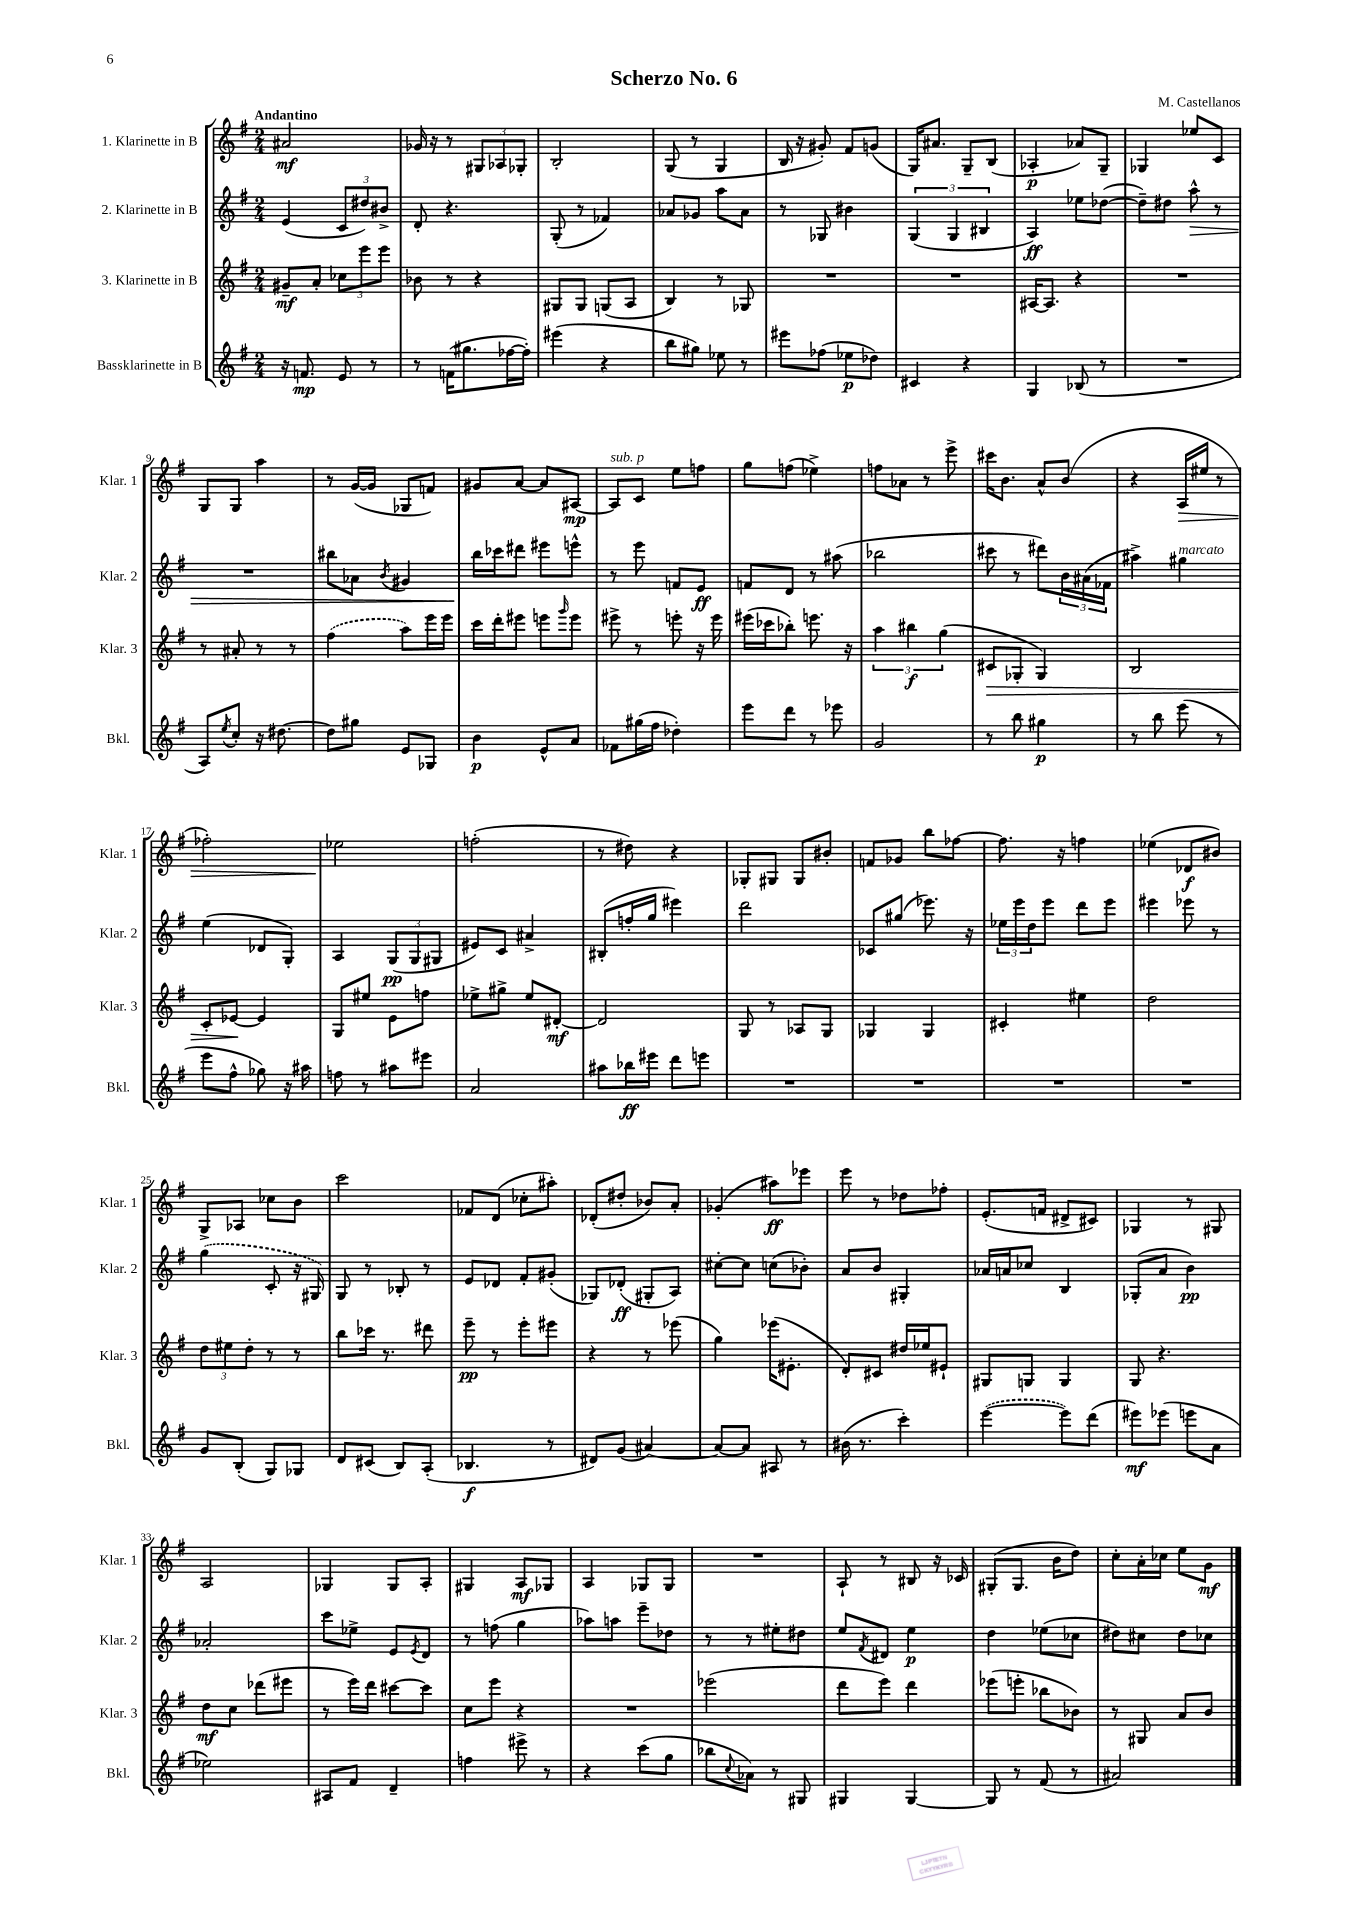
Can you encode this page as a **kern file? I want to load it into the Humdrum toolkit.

**kern	**dynam	**kern	**dynam	**kern	**dynam	**kern	**dynam
*part4	*part4	*part3	*part3	*part2	*part2	*part1	*part1
*staff4	*staff4	*staff3	*staff3	*staff2	*staff2	*staff1	*staff1
*I"Bassklarinette in B	*	*I"3. Klarinette in B	*	*I"2. Klarinette in B	*	*I"1. Klarinette in B	*
*I'Bkl.	*	*I'Klar. 3	*	*I'Klar. 2	*	*I'Klar. 1	*
*clefG2	*	*clefG2	*	*clefG2	*	*clefG2	*
*k[f#]	*	*k[f#]	*	*k[f#]	*	*k[f#]	*
*M2/4	*	*M2/4	*	*M2/4	*	*M2/4	*
=1	=1	=1	=1	=1	=1	=1	=1
!	!	!	!	!	!	!LO:TX:a:B:t=Andantino	!
16r	.	8g#X~/L	mf	(4e/	.	2a#X/	mf
8.fn/	mp	.	.	.	.	.	.
.	.	8a'/J	.	.	.	.	.
8e/	.	12cc-X\L	.	12c/L	.	.	.
.	.	12eee\	.	12dd#X/)	.	.	.
8r	.	.	.	.	.	.	.
.	.	12eee\J	.	12b#X^/J	.	.	.
=2	=2	=2	=2	=2	=2	=2	=2
8r	.	8b-X\	.	8d'/	.	16g-X/	.
.	.	.	.	.	.	16r	.
(16fn\KL	.	8r	.	4.r	.	8r	.
8.gg#X\	.	.	.	.	.	.	.
.	.	4r	.	.	.	12G#X/L	.
.	.	.	.	.	.	12A-X/	.
[16ff-X\L	.	.	.	.	.	.	.
.	.	.	.	.	.	12G-X'/J	.
16ff-'\JJ])	.	.	.	.	.	.	.
=3	=3	=3	=3	=3	=3	=3	=3
(4eee#X\	.	8G#X/L	.	(8G'/	.	2B'/	.
.	.	8G#/J	.	8r	.	.	.
4r	.	(8Gn/L	.	4f-X/)	.	.	.
.	.	8A/J	.	.	.	.	.
=4	=4	=4	=4	=4	=4	=4	=4
8bb\L	.	4B/)	.	8a-X/L	.	(8G/	.
8gg#X\J)	.	.	.	8g-X/J	.	8r	.
8ee-X\	.	8r	.	8aa\L	.	4G/	.
8r	.	8G-X/	.	8a-\J	.	.	.
=5	=5	=5	=5	=5	=5	=5	=5
8eee#X\L	.	2r	.	8r	.	16B/	.
.	.	.	.	.	.	16r	.
(8ff-X\J	.	.	.	8G-X/	.	8g#X'/)	.
8ee-X\L	p	.	.	4b#X\	.	8f#/L	.
8dd-X\J)	.	.	.	.	.	(8gn/J	.
=6	=6	=6	=6	=6	=6	=6	=6
4c#X/	.	2r	.	(6G/	.	16G/KL)	.
.	.	.	.	.	.	8.a#X/J	.
.	.	.	.	6G/	.	.	.
4r	.	.	.	.	.	8G~/L	.
.	.	.	.	6B#X/	.	.	.
.	.	.	.	.	.	(8B/J	.
=7	=7	=7	=7	=7	=7	=7	=7
4G/	.	[16A#X/KL	.	4A/)	ff	4A-X'/	p
.	.	8.A#/J]	.	.	.	.	.
(8B-X/	.	4r	.	8ee-X\L	.	8a-X/L)	.
8r	.	.	.	([8dd-X\J	.	8G~/J	.
=8	=8	=8	=8	=8	=8	=8	=8
2r	.	2r	.	8dd-~\L])	.	4G-X/	.
.	.	.	.	8dd#X\J	.	.	.
!	!	!	!	!	!LO:HP:b	!	!
.	.	.	.	8aa^^\	>	8ee-X/L	.
.	.	.	.	8r	.	8c/J	.
!!LO:LB:g=z
=9	=9	=9	=9	=9	=9	=9	=9
8A/L)	.	8r	.	2r	.	8G/L	.
8qee/	.	.	.	.	.	.	.
8cc'/J	.	8a#X'/	.	.	.	8G/J	.
16r	.	8r	.	.	.	4aa\	.
[8.dd#X\	.	.	.	.	.	.	.
.	.	8r	.	.	.	.	.
=10	=10	=10	=10	=10	=10	=10	=10
8dd#\L]	.	(4ff#\	.	8bb#X\L	.	8r	.
8gg#X\J	.	.	.	8a-X\J	.	([16g/LL	.
.	.	.	.	.	.	16g/JJ]	.
.	.	.	.	8qb/	.	.	.
8e/L	.	8aa\L)	.	4g#X/	.	8G-X/L	.
8G-X/J	.	16eee\L	.	.	.	8fn/J)	.
.	.	16eee\JJ	.	.	.	.	.
=11	=11	=11	=11	=11	=11	=11	=11
4b\	p	16ccc\LL	.	16bb\LL	.	8g#X/L	.
.	.	16ddd'\J	.	16ccc-X\J	]	.	.
.	.	8eee#X\J	.	8ddd#X\J	.	[8a/J	.
8e^^/L	.	8eeen\L	.	8eee#X\L	.	8a/L]	.
.	.	16qqggg/	.	.	.	.	.
8a/J	.	8eee\J	.	8eeen^^\J	.	[8A#X/J	mp
=12	=12	=12	=12	=12	=12	=12	=12
!	!	!	!	!	!	!LO:TX:a:i:t=sub. p	!
8f-X\L	.	8eee#X^\	.	8r	.	8A#/L]	.
(16gg#X\L	.	8r	.	8eee\	.	8c/J	.
16ff#\JJ	.	.	.	.	.	.	.
4dd-X'\)	.	8eeen'\	.	8fn/L	.	8ee\L	.
.	.	16r	.	8e/J	ff	8ffn\J	.
.	.	16eee\	.	.	.	.	.
=13	=13	=13	=13	=13	=13	=13	=13
8eee\L	.	(16eee#X\LL	.	8fn/L	.	8gg\L	.
.	.	16ccc-X\J	.	.	.	.	.
8ddd\J	.	8bb-X'\J)	.	8d/J	.	(8ffn\J	.
8r	.	8.eeen\	.	8r	.	4ee-X^\)	.
8eee-X\	.	.	.	(8aa#X\	.	.	.
.	.	16r	.	.	.	.	.
=14	=14	=14	=14	=14	=14	=14	=14
2g/	.	6aa\	.	2bb-X\	.	8ffn\L	.
.	.	.	.	.	.	8a-X\J	.
.	.	6bb#X\	f	.	.	.	.
.	.	.	.	.	.	8r	.
.	.	(6gg\	.	.	.	.	.
.	.	.	.	.	.	8eee^\	.
=15	=15	=15	=15	=15	=15	=15	=15
!	!	!	!LO:HP:b	!	!	!	!
8r	.	8c#X/L	>	8ccc#X\	.	16ccc#X\KL	.
.	.	.	.	.	.	8.b\J	.
8bb\	.	8G-X'/J	.	8r	.	.	.
4gg#X\	p	4G-/)	.	8ddd#X\L)	.	8a^^/L	.
.	.	.	.	24b\L	.	(8b/J	.
.	.	.	.	(24a#X\	.	.	.
.	.	.	.	24f-X\JJ	.	.	.
=16	=16	=16	=16	=16	=16	=16	=16
8r	.	2B/	.	4aa#X^\)	.	4r	.
8bb\	.	.	.	.	.	.	.
!	!	!	!	!LO:TX:a:i:t=marcato	!	!	!
!	!	!	!	!	!	!	!LO:HP:b
(8eee\	.	.	.	4gg#X\	.	16A/LL	>
.	.	.	.	.	.	16ee#X/JJ	.
8r	.	.	.	.	.	8r	.
!!LO:LB:g=z
=17	=17	=17	=17	=17	=17	=17	=17
8eee\L	.	8c'/L	.	(4ee\	.	2ff-X'\)	.
8ff#^^\J	.	[8e-X/J	.	.	.	.	.
8gg-X\)	.	4e-/]	]	8d-X/L	.	.	.
16r	.	.	.	8G'/J)	.	.	.
16aa#X\	.	.	.	.	.	.	.
=18	=18	=18	=18	=18	=18	=18	=18
8ffn\	.	8G/L	.	4A/	.	2ee-X\	.
8r	.	8ee#X/J	.	.	.	.	.
8aa#X\L	.	8e\L	.	(12G/L	pp	.	.
.	.	.	.	12G/	.	.	.
8eee#X\J	.	8ffn\J	.	.	.	.	.
.	.	.	.	12G#X/J	.	.	.
.	.	.	.	.	.	.	]
=19	=19	=19	=19	=19	=19	=19	=19
2a/	.	8ee-X^\L	.	8e#X/L)	.	(2ffn'\	.
.	.	8gg#X^\J	.	8c/J	.	.	.
.	.	8ee-/L	.	4a#X^/	.	.	.
.	.	[8d#X'/J	mf	.	.	.	.
=20	=20	=20	=20	=20	=20	=20	=20
8aa#X\L	.	2d#/]	.	(8B#X'/L	.	8r	.
16bb-X\L	ff	.	.	16ffn'/L	.	8dd#X\)	.
16eee#X\JJ	.	.	.	16gg/JJ	.	.	.
8ddd\L	.	.	.	4eee#X\)	.	4r	.
8eeen\J	.	.	.	.	.	.	.
=21	=21	=21	=21	=21	=21	=21	=21
2r	.	8G/	.	2ddd\	.	8G-X'/L	.
.	.	8r	.	.	.	8G#X/J	.
.	.	8A-X/L	.	.	.	8G#/L	.
.	.	8G/J	.	.	.	8b#X'/J	.
=22	=22	=22	=22	=22	=22	=22	=22
2r	.	4G-X/	.	8c-X/L	.	8fn/L	.
.	.	.	.	(8gg#X/J	.	8g-X/J	.
.	.	4G-/	.	8.eee-X\)	.	8bb\L	.
.	.	.	.	.	.	[8ff-X\J	.
.	.	.	.	16r	.	.	.
=23	=23	=23	=23	=23	=23	=23	=23
2r	.	4c#X'/	.	24ee-X\LL	.	8.ff-\]	.
.	.	.	.	24eee\	.	.	.
.	.	.	.	24dd\J	.	.	.
.	.	.	.	8eee\J	.	.	.
.	.	.	.	.	.	16r	.
.	.	4ee#X\	.	8ddd\L	.	4ffn\	.
.	.	.	.	8eee\J	.	.	.
=24	=24	=24	=24	=24	=24	=24	=24
2r	.	2dd\	.	4eee#X\	.	(4ee-X\	.
.	.	.	.	8eee-X\	.	8d-X/L	f
.	.	.	.	8r	.	8b#X/J)	.
!!LO:LB:g=z
=25	=25	=25	=25	=25	=25	=25	=25
8g/L	.	12dd\L	.	(4gg\	.	8G^/L	.
.	.	12ee#X\	.	.	.	.	.
(8B'/J	.	.	.	.	.	8A-X/J	.
.	.	12dd'\J	.	.	.	.	.
8G/L)	.	8r	.	8c'/	.	8cc-X\L	.
8G-X/J	.	8r	.	16r	.	8b\J	.
.	.	.	.	16G#X/)	.	.	.
=26	=26	=26	=26	=26	=26	=26	=26
8d/L	.	8bb\L	.	8G/	.	2ccc\	.
(8c#X/J	.	16ccc-X\Jk	.	8r	.	.	.
.	.	8.r	.	.	.	.	.
8B/L)	.	.	.	8B-X'/	.	.	.
(8A'/J	.	8ddd#X\	.	8r	.	.	.
=27	=27	=27	=27	=27	=27	=27	=27
4.B-X/	f	8eee~\	pp	8e/L	.	8f-X/L	.
.	.	8r	.	8d-X/J	.	(8d/J	.
.	.	8eee'\L	.	8f#'/L	.	8cc-X'\L	.
8r	.	8eee#X\J	.	(8g#X'/J	.	8aa#X'\J)	.
=28	=28	=28	=28	=28	=28	=28	=28
8d#X/L)	.	4r	.	8G-X/L)	.	(8d-X'/L	.
(8g/J	.	.	.	(8d-X'/J	ff	8dd#X'/J	.
[4a#X/)	.	8r	.	8G#X'/L	.	8b-X/L)	.
.	.	(8eee-X\	.	8A/J)	.	8a'/J	.
=29	=29	=29	=29	=29	=29	=29	=29
8a#/L_	.	4gg\)	.	[8cc#X'\L	.	(4g-X'/	.
8a#/J]	.	.	.	8cc#\J]	.	.	.
8A#X/	.	(16eee-X\KL	.	(8ccn\L	.	8aa#X\L)	ff
.	.	8.e#X'\J	.	.	.	.	.
8r	.	.	.	8b-X'\J)	.	8eee-X\J	.
=30	=30	=30	=30	=30	=30	=30	=30
(16b#X\	.	8d'/L)	.	8a/L	.	8eee\	.
8.r	.	.	.	.	.	.	.
.	.	8c#X/J	.	8b/J	.	8r	.
4ccc'\)	.	16dd#X/LL	.	4G#X'/	.	8dd-X\L	.
.	.	16ee-X/J	.	.	.	.	.
.	.	8e#X`/J	.	.	.	8ff-X'\J	.
=31	=31	=31	=31	=31	=31	=31	=31
([4eee\	.	8G#X/L	.	16a-X/LL	.	(8.e'/L	.
.	.	.	.	16an/J	.	.	.
.	.	8Gn/J	.	8cc-X/J	.	.	.
.	.	.	.	.	.	16fn/Jk	.
8eee\L])	.	4G/	.	4B/	.	8d#X^/L	.
(8ddd\J	.	.	.	.	.	8c#X/J)	.
=32	=32	=32	=32	=32	=32	=32	=32
8eee#X\L)	mf	8G/	.	(8G-X'/L	.	4G-X/	.
(8eee-X\J	.	4.r	.	8a/J	.	.	.
8eeen\L	.	.	.	4b\)	pp	8r	.
8a\J	.	.	.	.	.	8G#X/	.
!!LO:LB:g=z
=33	=33	=33	=33	=33	=33	=33	=33
2ee-X\)	.	8dd\L	mf	2a-X'/	.	2A/	.
.	.	8cc\J	.	.	.	.	.
.	.	(8ddd-X\L	.	.	.	.	.
.	.	8eee#X\J	.	.	.	.	.
=34	=34	=34	=34	=34	=34	=34	=34
8A#X/L	.	8r	.	8ccc\L	.	4G-X/	.
8f#/J	.	16eee\LL)	.	8ee-X^\J	.	.	.
.	.	16ddd\JJ	.	.	.	.	.
4d~/	.	[8ccc#X\L	.	8e/L	.	8G-/L	.
.	.	.	.	8qe/	.	.	.
.	.	8ccc#\J]	.	8d/J	.	8A'/J	.
=35	=35	=35	=35	=35	=35	=35	=35
4ffn\	.	8cc\L	.	8r	.	4G#X/	.
.	.	8eee\J	.	(8ffn\	.	.	.
8eee#X^\	.	4r	.	4gg\	.	8A/L	mf
8r	.	.	.	.	.	8G-X/J	.
=36	=36	=36	=36	=36	=36	=36	=36
4r	.	2r	.	8aa-X\L)	.	4A/	.
.	.	.	.	8aan\J	.	.	.
(8ccc\L	.	.	.	8eee~\L	.	8G-X/L	.
8gg\J	.	.	.	8dd-X\J	.	8G-/J	.
=37	=37	=37	=37	=37	=37	=37	=37
8bb-X\L	.	(2eee-X\	.	8r	.	2r	.
8qqcc/	.	.	.	.	.	.	.
8a-X\J)	.	.	.	8r	.	.	.
8r	.	.	.	8ee#X'\L	.	.	.
8G#X/	.	.	.	8dd#X\J	.	.	.
=38	=38	=38	=38	=38	=38	=38	=38
4G#X/	.	8ddd\L	.	8ee/L	.	8A`/	.
.	.	.	.	8qf#/	.	.	.
.	.	8eee\J)	.	8d#X/J	.	8r	.
[4G#/	.	4ddd\	.	4ee\	p	8B#X/	.
.	.	.	.	.	.	16r	.
.	.	.	.	.	.	16c-X/	.
=39	=39	=39	=39	=39	=39	=39	=39
8G#/]	.	(8eee-X\L	.	4dd\	.	(8G#X'/L	.
8r	.	8eeen'\J	.	.	.	8.G#/J	.
(8f#/	.	8bb-X\L	.	(8ee-X\L	.	.	.
.	.	.	.	.	.	16b\KL	.
8r	.	8b-X\J)	.	8cc-X\J	.	8dd\J)	.
=40	=40	=40	=40	=40	=40	=40	=40
2a#X/)	.	8r	.	8dd#X\L)	.	8cc'\L	.
.	.	8G#X/	.	8cc#X\J	.	16a'\L	.
.	.	.	.	.	.	16cc-X\JJ	.
.	.	8a/L	.	8dd#\L	.	8ee\L	.
.	.	8b/J	.	8cc-X\J	.	8g\J	mf
==	==	==	==	==	==	==	==
*-	*-	*-	*-	*-	*-	*-	*-
